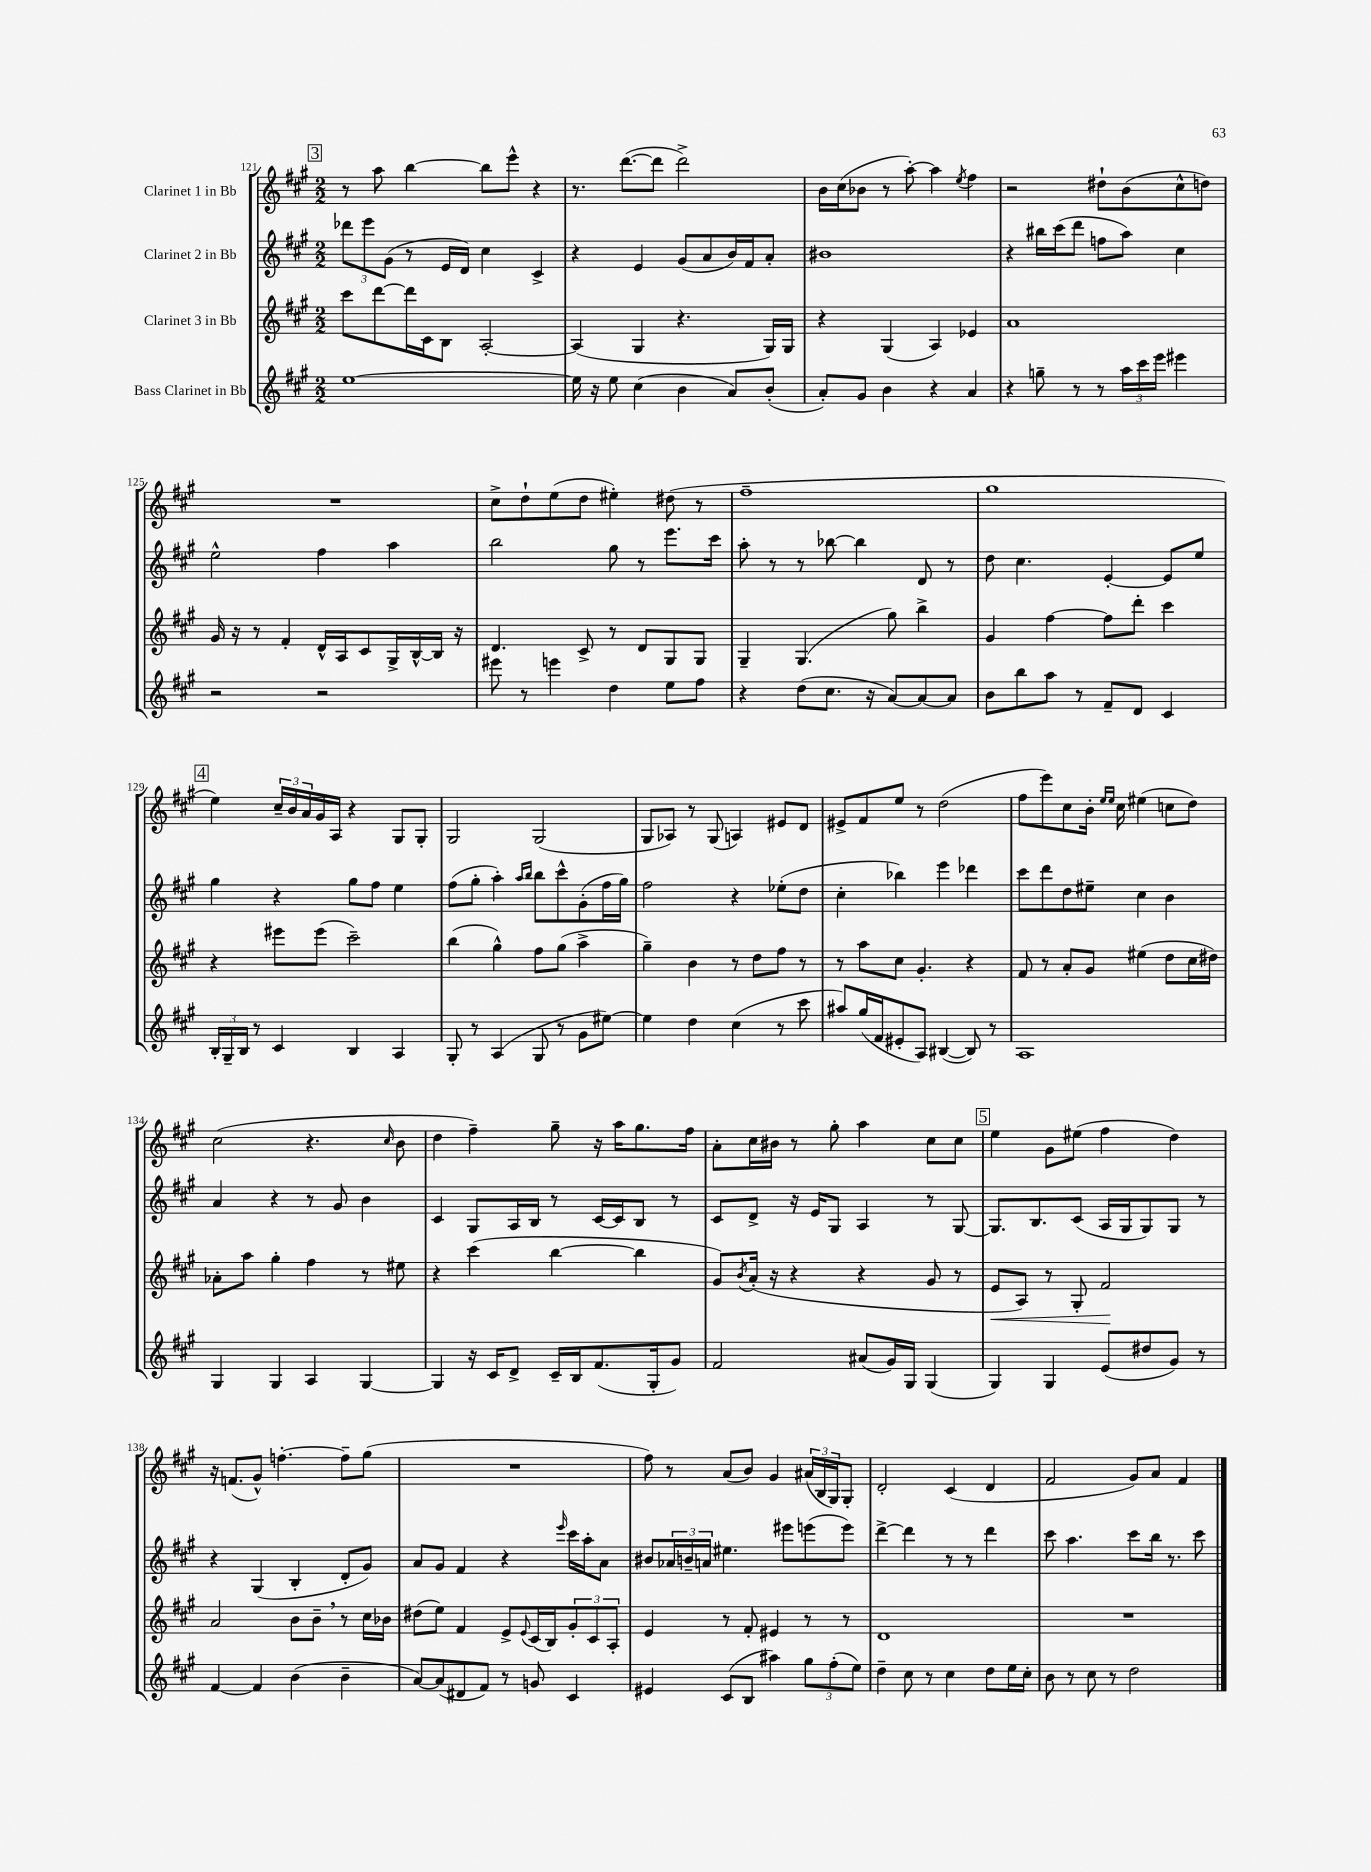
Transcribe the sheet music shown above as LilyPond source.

<<
\new StaffGroup <<
\new Staff = "s0" \with { instrumentName = "Clarinet 1 in Bb" } {
    \clef treble \key a \major \numericTimeSignature \time 2/2
    \mark \markup { \box "3" } r8 a''8 b''4~ b''8 e'''8-^ r4 |
    r8. d'''8.~( d'''8 d'''2->) |
    b'16 cis''16( bes'8 r8 a''8~-.) a''4 \acciaccatura { e''8 } fis''4 |
    r2 dis''8-! b'8( cis''8-^ d''8) |
    R1 |
    cis''8-> d''8-! e''8( d''8 eis''4-.) dis''8( r8 |
    fis''1-- |
    gis''1 |
    \mark \markup { \box "4" } e''4) \tuplet 3/2 { cis''16-- b'16 a'16 } gis'16 a16 r4 gis8 gis8-. |
    gis2 gis2( |
    gis8 aes8) r8 gis8( a4) eis'8 d'8 |
    eis'8-> fis'8 e''8 r8 d''2( |
    fis''8 e'''8) cis''8 b'16-. \grace { e''16 e''16 } cis''16 eis''4( c''8 d''8) |
    cis''2( r4. \grace { cis''16 } b'8 |
    d''4 fis''4--) gis''8-- r16 a''16 gis''8. fis''16 |
    a'8-. cis''16 bis'16 r8 gis''8-. a''4 cis''8 cis''8 |
    \mark \markup { \box "5" } e''4 gis'8 eis''8( fis''4 d''4) |
    r16 f'8.( gis'8-^) f''4.~-. f''8-- gis''8( |
    R1 |
    fis''8) r8 a'8( b'8) gis'4 \tuplet 3/2 { ais'16( b16 gis16) } gis8-. |
    d'2-. cis'4( d'4 |
    fis'2 gis'8) a'8 fis'4 \bar "|." |
}
\new Staff = "s1" \with { instrumentName = "Clarinet 2 in Bb" } {
    \clef treble \key a \major \numericTimeSignature \time 2/2
    \mark \markup { \box "3" } \tuplet 3/2 { des'''8 e'''8 gis'8( } r8 e'16 d'16) cis''4 cis'4-> |
    r4 e'4 gis'8( a'8 b'16) fis'16 a'8-. |
    bis'1 |
    r4 bis''16 cis'''16( d'''8 f''8 a''8) cis''4 |
    e''2-^ fis''4 a''4 |
    b''2 gis''8 r8 e'''8. cis'''16 |
    a''8-. r8 r8 bes''8~ bes''4 d'8 r8 |
    d''8 cis''4. e'4~-. e'8 e''8 |
    \mark \markup { \box "4" } gis''4 r4 gis''8 fis''8 e''4 |
    fis''8( gis''8-. a''4-.) \grace { a''16 b''16 } b''8 cis'''8-^ gis'8-.( fis''16 gis''16) |
    fis''2 r4 ees''8-.( d''8 |
    cis''4-. bes''4) e'''4 des'''4 |
    cis'''8 d'''8 d''8 eis''8-- cis''4 b'4 |
    a'4 r4 r8 gis'8 b'4 |
    cis'4 gis8 a16 b16 r8 cis'16~ cis'16 b8 r8 |
    cis'8 d'8-> r16 e'16 gis8 a4 r8 gis8~ |
    \mark \markup { \box "5" } gis8. b8. cis'8( a16 gis16 gis8) gis8 r8 |
    r4 gis4( b4-. d'8-. gis'8) |
    a'8 gis'8 fis'4 r4 \grace { e'''16 } cis'''16 a''16-. a'8 |
    bis'8 \tuplet 3/2 { aes'16 b'16-- a'16 } eis''4. eis'''8 e'''8( e'''8) |
    d'''4~-> d'''4 r8 r8 d'''4 |
    cis'''8 a''4. cis'''8 b''16 r8. cis'''8 \bar "|." |
}
\new Staff = "s2" \with { instrumentName = "Clarinet 3 in Bb" } {
    \clef treble \key a \major \numericTimeSignature \time 2/2
    \mark \markup { \box "3" } cis'''8 d'''8~ d'''16 cis'16 b8 a2~-. |
    a4( gis4 r4. gis16) gis16 |
    r4 gis4( a4) ees'4 |
    a'1 |
    gis'16 r16 r8 fis'4-. d'16-^ a16 cis'8 gis16-> b16~-^ b16 r16 |
    d'4. cis'8-> r8 d'8 gis8 gis8 |
    gis4-- gis4.( gis''8) b''4-> |
    gis'4 fis''4~ fis''8 d'''8-. cis'''4 |
    \mark \markup { \box "4" } r4 eis'''8 eis'''8( cis'''2--) |
    b''4( gis''4-^) fis''8 gis''8( a''4-> |
    gis''4--) b'4 r8 d''8 fis''8 r8 |
    r8 a''8 cis''8 gis'4.-. r4 |
    fis'8 r8 a'8-. gis'8 eis''4( d''8 cis''16 dis''16) |
    aes'8-. a''8 gis''4-. fis''4 r8 eis''8 |
    r4 cis'''4( b''4~ b''4 |
    gis'8) \acciaccatura { b'8 } a'16-.( r16 r4 r4 gis'8 r8 |
    \mark \markup { \box "5" } e'8\< a8) r8 gis8-. fis'2\! |
    a'2 b'8 b'8-- \breathe r8 cis''16 bes'16 |
    dis''8( e''8) fis'4 e'8-> \appoggiatura { e'8 } cis'16( b16) \tuplet 3/2 { gis'8-. cis'8 a8-. } |
    e'4 r8 fis'8-. eis'4 r8 r8 |
    d'1 |
    R1 \bar "|." |
}
\new Staff = "s3" \with { instrumentName = "Bass Clarinet in Bb" } {
    \clef treble \key a \major \numericTimeSignature \time 2/2
    \mark \markup { \box "3" } e''1~ |
    e''16 r16 e''8 cis''4( b'4 a'8) b'8-.( |
    a'8-.) gis'8 b'4 r4 a'4 |
    r4 g''8-- r8 r8 \tuplet 3/2 { a''16 cis'''16 e'''16 } eis'''4 |
    r2 r2 |
    eis'''8 r8 e'''4 d''4 e''8 fis''8 |
    r4 d''8( cis''8. r16 a'8~) a'8~ a'8 |
    b'8 b''8 a''8 r8 fis'8-- d'8 cis'4 |
    \mark \markup { \box "4" } \tuplet 3/2 { b16-. gis16-- b16 } r8 cis'4 b4 a4 |
    gis8-. r8 a4( gis8 r8 gis'8 eis''8~) |
    eis''4 d''4 cis''4( r8 cis'''8 |
    ais''8) gis''16( fis'16 eis'8-. a8) bis4~( bis8) r8 |
    a1 |
    gis4 gis4 a4 gis4~ |
    gis4 r16 cis'16 d'8-> cis'16-- b16 fis'8.( gis16-. gis'8) |
    fis'2 ais'8( gis'16) gis16 gis4( |
    \mark \markup { \box "5" } gis4) gis4 e'8( dis''8 gis'8) r8 |
    fis'4~ fis'4 b'4( b'4-- |
    a'8~) a'8( dis'8 fis'8) r8 g'8 cis'4 |
    eis'4 cis'8( b8 ais''4) \tuplet 3/2 { gis''8 fis''8-.( e''8) } |
    d''4-- cis''8 r8 cis''4 d''8 e''16 cis''16-. |
    b'8 r8 cis''8 r8 d''2 \bar "|." |
}
>>
>>
\layout { \context { \Score currentBarNumber = #121 } }
